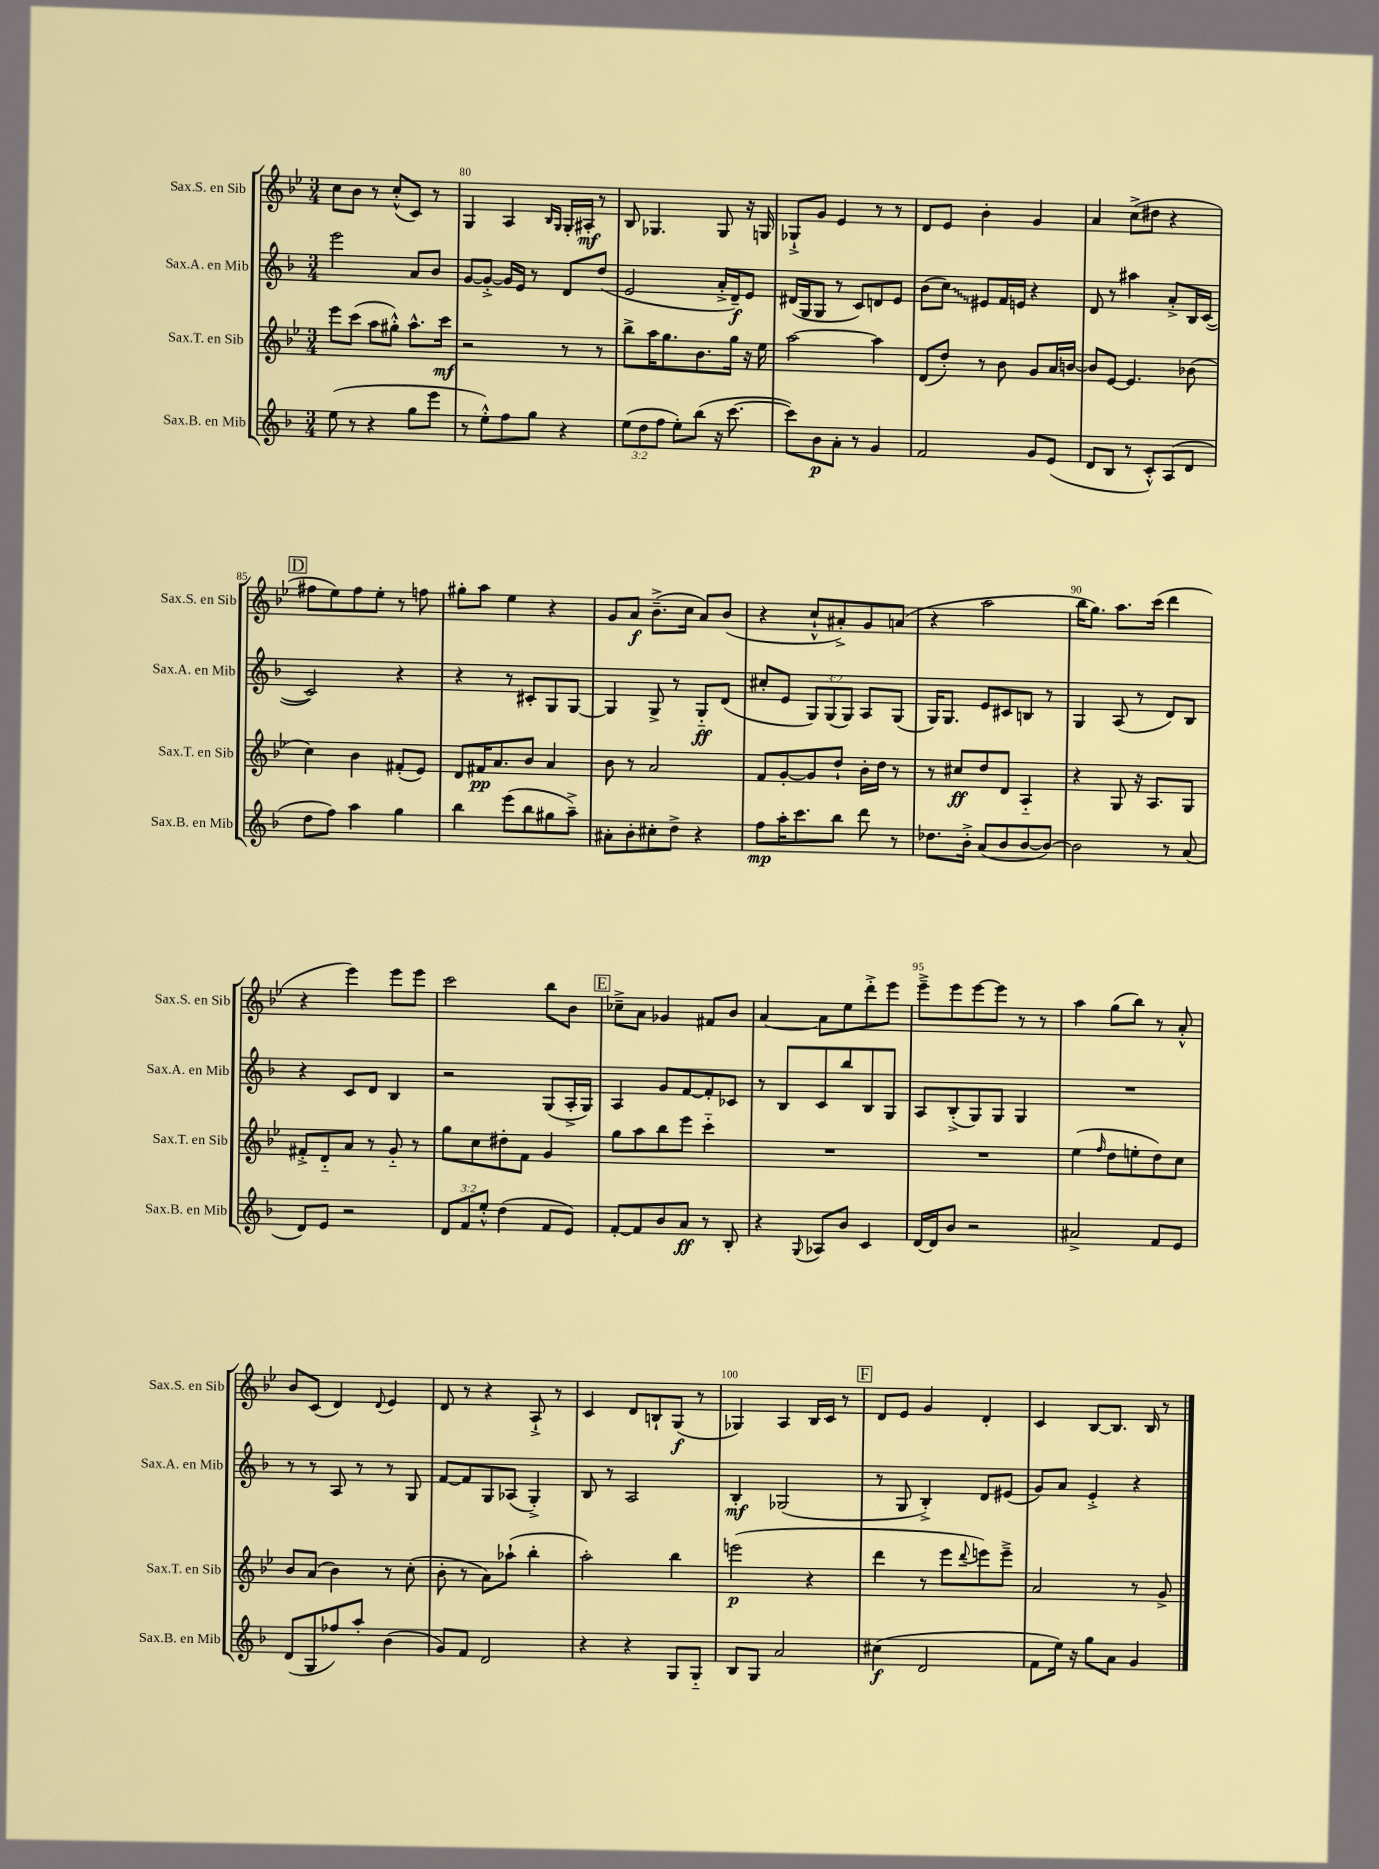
<<
\new StaffGroup <<
\new Staff = "s0" \with { instrumentName = "Sax.S. en Sib" shortInstrumentName = "Sax.S. en Sib" } {
    \clef treble \key bes \major \numericTimeSignature \time 3/4
    c''8 bes'8 r8 c''8-.-^( c'8) r8 |
    g4 a4 \grace { bes16 g16 } g16-. ais16-.\mf r8 |
    bes8 ges4. ges8 r16 g16 |
    ges8-!-> g'8 ees'4 r8 r8 |
    d'8 ees'8 bes'4-. g'4 |
    a'4 c''8->( dis''8 r4 |
    \mark \markup { \box "D" } fis''8 ees''8) fis''8 ees''8-. r8 f''8 |
    gis''8-. a''8 ees''4 r4 |
    g'8 a'8\f bes'8.--->( c''16 a'8) bes'8( |
    r4 c''8-!-^ ais'8-.->) g'8 a'8( |
    r4 a''2 |
    bes''16 g''8.) a''8. c'''16( d'''4 |
    r4 ees'''4) ees'''8 ees'''8 |
    c'''2 bes''8 bes'8 |
    \mark \markup { \box "E" } ces''8---> a'8 ges'4 fis'8 bes'8 |
    a'4~ a'8 ees''8 d'''8-.-> ees'''8 |
    ees'''8---> ees'''8 ees'''8~ ees'''8 r8 r8 |
    a''4 g''8( bes''8) r8 a'8-.-^ |
    bes'8 c'8( d'4) \appoggiatura { d'8 } ees'4 |
    d'8 r8 r4 a8-!-> r8 |
    c'4 d'8 b8-! g8\f( r8 |
    ges4) a4 bes16 c'16 r8 |
    \mark \markup { \box "F" } d'8 ees'8 g'4 d'4-. |
    c'4 bes8~ bes8. bes16 r8 \bar "|." |
}
\new Staff = "s1" \with { instrumentName = "Sax.A. en Mib" shortInstrumentName = "Sax.A. en Mib" } {
    \clef treble \key f \major \numericTimeSignature \time 3/4 \override Staff.TupletNumber.text = #tuplet-number::calc-fraction-text
    e'''2 a'8 bes'8 |
    g'8~ g'8~-.-> g'16 e'16 r8 d'8 d''8( |
    e'2 a'16-.-> d'16--\f) e'8 |
    dis'16( g16 g8 r8 c'8) d'8 e'8 |
    bes'8( \once \override Glissando.style = #'zigzag c''8\glissando) eis'8 f'16 e'16 r4 |
    d'8 r8 ais''4 a'8-.-> bes16 c'16~( |
    \mark \markup { \box "D" } c'2) r4 |
    r4 r8 cis'8-. g8 g8~ |
    g4 g8-> r8 g8-_\ff d'8( |
    cis''8-. e'8 \tuplet 3/2 { g8) g8( g8) } a8 g8( |
    g16) g8. e'8 cis'8 b8 r8 |
    g4 a8( r8 d'8) bes8 |
    r4 c'8 d'8 bes4 |
    r2 g8( a16-.-> g16) |
    \mark \markup { \box "E" } a4 g'8 f'8~ f'8-. ces'8 |
    r8 bes8 c'8 bes''8 bes8 g8 |
    a8 bes8-.->( g8) g8 g4 |
    R2. |
    r8 r8 a8 r8 r8 g8 |
    f'8~ f'8 g8 aes8( g4-.->) |
    bes8 r8 a2 |
    bes4-.\mf ges2( |
    \mark \markup { \box "F" } r8 g8 bes4-.->) d'8 eis'8( |
    g'8) a'8 e'4-.-> r4 \bar "|." |
}
\new Staff = "s2" \with { instrumentName = "Sax.T. en Sib" shortInstrumentName = "Sax.T. en Sib" } {
    \clef treble \key bes \major \numericTimeSignature \time 3/4
    ees'''8 c'''8( a''8 gis''8-.-^) a''8.-^ c'''16\mf |
    r2 r8 r8 |
    bes''8-> a''16 g''8. bes'8. g''16 r16 ees''16 |
    a''2~ a''4 |
    d'8( d''8-.) r8 bes'8 g'8 a'16 b'16~ |
    b'8 ees'8~ ees'4. bes'8( |
    \mark \markup { \box "D" } c''4) bes'4 fis'8-.( ees'8) |
    d'8 fis'16\pp a'8. bes'8 a'4 |
    bes'8 r8 a'2 |
    f'8 g'8~-. g'8 d''8-! bes'16-. d''16 r8 |
    r8 cis''8\ff d''8 d'8 a4-_ |
    r4 g8 r16 a8. g8 |
    fis'8-.-> d'8-_ a'8 r8 g'8-_ r8 |
    g''8 c''8 dis''8-. f'8 g'4 |
    \mark \markup { \box "E" } g''8 a''8 bes''8 ees'''8 c'''4-_ |
    R2. |
    R2. |
    ees''4( \grace { f''16 } d''8 e''8-. d''8) c''8 |
    bes'8 a'8( bes'4) r8 c''8-.( |
    bes'8-. r8 a'8) aes''8-!( bes''4-. |
    a''2-.) bes''4 |
    e'''2\p( r4 |
    \mark \markup { \box "F" } d'''4 r8 ees'''8 \appoggiatura { d'''8 } e'''8) e'''8---> |
    a'2 r8 g'8-> \bar "|." |
}
\new Staff = "s3" \with { instrumentName = "Sax.B. en Mib" shortInstrumentName = "Sax.B. en Mib" } {
    \clef treble \key f \major \numericTimeSignature \time 3/4 \override Staff.TupletNumber.text = #tuplet-number::calc-fraction-text
    e''8( r8 r4 g''8 e'''8 |
    r8 e''8-.-^) f''8 g''8 r4 |
    \tuplet 3/2 { e''8( d''8 f''8 } e''8-.) bes''8( r16 c'''8.~ |
    c'''8) bes'8\p a'8-. r8 g'4 |
    f'2 g'8 e'8( |
    d'8 bes8 r8 c'8-.-^) a8( d'8 |
    \mark \markup { \box "D" } d''8 f''8) a''4 g''4 |
    bes''4 e'''8( bes''8 gis''8 a''8--->) |
    ais'8-. bes'8-. cis''8-. d''8-> r4 |
    f''8\mp a''16-. c'''8. bes''8 d'''8 r8 |
    des''8. bes'16-.-> a'8( bes'8 bes'8~ bes'8~) |
    bes'2 r8 a'8( |
    d'8) e'8 r2 |
    \tuplet 3/2 { d'8 f'8 e''8-.-^ } d''4( f'8 e'8) |
    \mark \markup { \box "E" } f'8~-. f'8 bes'8 a'8\ff r8 bes8-. |
    r4 \appoggiatura { g8 } aes8 bes'8 c'4 |
    d'16~ d'16 bes'8 r2 |
    ais'2-> f'8 e'8 |
    d'8( g8 fes''8) a''8-. bes'4( |
    g'8) f'8 d'2 |
    r4 r4 g8 g8-_ |
    bes8 g8 a'2 |
    \mark \markup { \box "F" } cis''4\f( d'2 |
    f'8 e''16) r16 g''8 a'8 g'4 \bar "|." |
}
>>
>>
\layout { \context { \Score currentBarNumber = #79 \override BarNumber.break-visibility = ##(#f #t #t) barNumberVisibility = #(every-nth-bar-number-visible 5) } }
